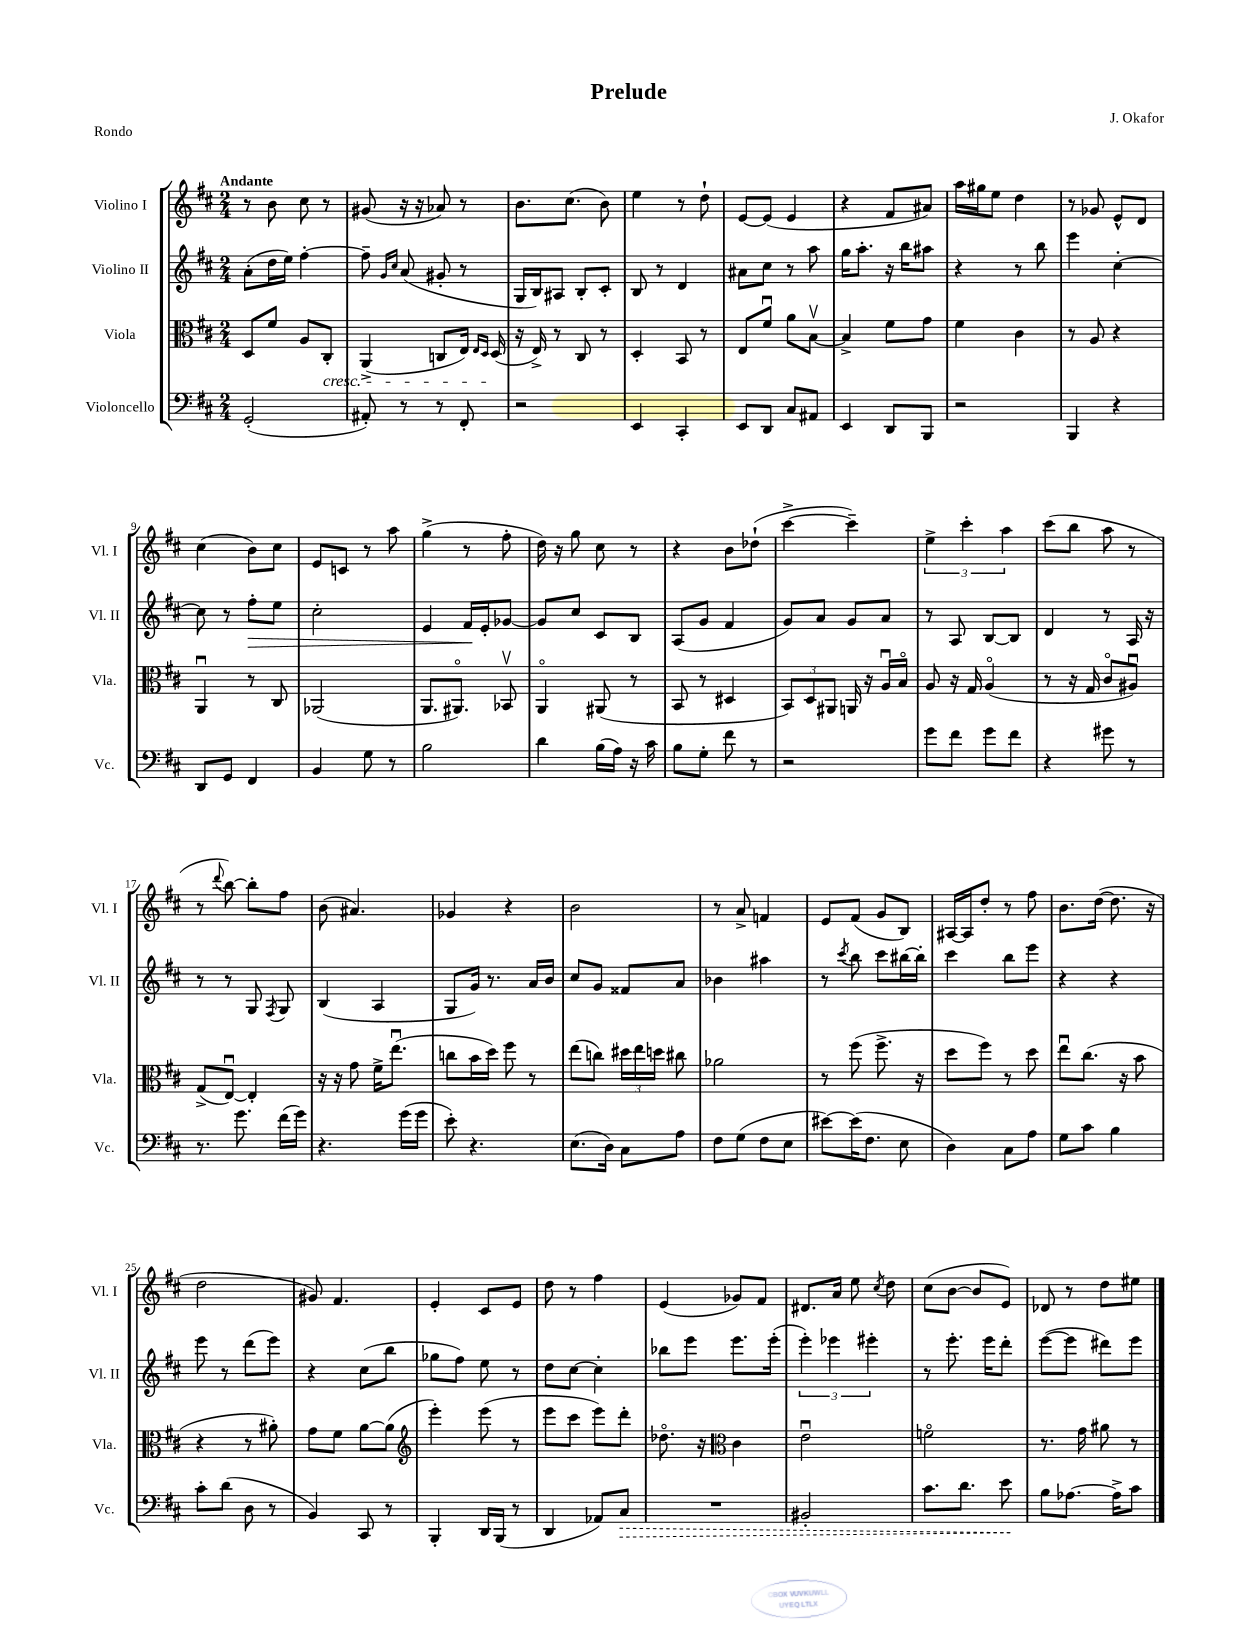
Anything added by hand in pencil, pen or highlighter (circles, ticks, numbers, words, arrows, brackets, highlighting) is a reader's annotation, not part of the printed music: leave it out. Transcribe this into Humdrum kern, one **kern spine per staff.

**kern	**kern	**kern	**kern
*staff4	*staff3	*staff2	*staff1
*clefF4	*clefC3	*clefG2	*clefG2
*k[f#c#]	*k[f#c#]	*k[f#c#]	*k[f#c#]
*M2/4	*M2/4	*M2/4	*M2/4
(2GG'/	8D/L	(8a'\L	8r
.	8f#/J	16dd\L	8b\
.	.	16ee\JJ)	.
.	8A/L	[4ff#'\	8cc#\
.	8C#'/J	.	8r
=	=	=	=
8AA#'/)	(4AA^/	8ff#~\]	(8g#/
.	.	16qqg/LL	.
.	.	16qqcc#/JJ	.
8r	.	(8a/	16r
.	.	.	16r
8r	8C/L	8g#'/	8a-/)
8FF#'/	16E/Jk)	8r	8r
.	16qqE/LL	.	.
.	16qqD/JJ	.	.
.	(16D/	.	.
=	=	=	=
2r	16r	16G/LL	8.b\L
.	16E^/)	16B/J)	.
.	8r	8A#/J	.
.	.	.	(8.cc#\J
.	8C#/	8B'/L	.
.	8r	8c#'/J	8b\)
=	=	=	=
4EE/	4D'/	8B/	4ee\
.	.	8r	.
4CC#'/	8BB/	4d/	8r
.	8r	.	8dd`\
=	=	=	=
8EE/L	8E/L	8a#\L	[8e/L
8DD/J	8f#u/J	8cc#\J	(8e/]J
8C#/L	8a\L	8r	4e/
8AA#/J	[8Bv\J	8aa\	.
=	=	=	=
4EE/	4B^/]	16gg\LK	4r
.	.	8.aa'\J	.
8DD/L	8f#\L	16r	8f#/L
.	.	16bb\LK	.
8BBB/J	8g\J	8aa#\J	8a#/J)
=	=	=	=
2r	4f#\	4r	16aa\LL
.	.	.	16gg#\J
.	.	.	8ee\J
.	4c#\	8r	4dd\
.	.	8bb\	.
=	=	=	=
4BBB/	8r	4eee\	8r
.	8A/	.	8g-/
4r	4r	[4cc#'\	8e^^/L
.	.	.	8d/J
=	=	=	=
8DD/L	4AAu/	8cc#\]	(4cc#\
8GG/J	.	8r	.
4FF#/	8r	8ff#'\L	8b\L)
.	8C#/	8ee\J	8cc#\J
=	=	=	=
4BB/	(2AA-/	2cc#'\	8e/L
.	.	.	8c/J
8G\	.	.	8r
8r	.	.	8aa\
=	=	=	=
2B\	8.AA/L	4e/	(4gg^\
.	8.AA#o/J)	.	.
.	.	16f#/LL	8r
.	.	16e'/J	.
.	8BB-v/	[8g-/J	8ff#'\
=	=	=	=
4d\	4AAo/	8g-/]L	16dd\)
.	.	.	16r
.	.	8cc#/J	8gg\
(16B\LL	(8AA#/	8c#/L	8cc#\
16A\JJ)	.	.	.
16r	8r	8B/J	8r
16c#\	.	.	.
=	=	=	=
8B\L	8BB/	(8A/L	4r
8G'\J	8r	8g/J	.
8f#\	4D#/	4f#/	8b\L
8r	.	.	(8dd-`\J
=	=	=	=
2r	12BB/L)	8g/L)	[4ccc#^\
.	12D/	.	.
.	.	8a/J	.
.	12AA#/J	.	.
.	16AA/	8g/L	4ccc#~\])
.	16r	.	.
.	16Au/LL	8a/J	.
.	16Bo/JJ	.	.
=	=	=	=
8g\L	8A/	8r	6ee^\
8f#\J	16r	8A/	.
.	.	.	6ccc#'\
.	16G/	.	.
8g\L	(4Ao/	[8B/L	.
.	.	.	6aa\
8f#\J	.	8B/]J	.
=	=	=	=
4r	8r	4d/	(8ccc#\L
.	16r	.	8bb\J
.	16G/	.	.
8g#\	8c#o/L	8r	8aa\
8r	8A#u/J)	16A/	8r
.	.	16r	.
=	=	=	=
8.r	(8G^/L	8r	8r
.	.	.	8qqddd/
.	[8Eu/J)	8r	[8bb\)
8.g\	.	.	.
.	4E'/]	8G/	8bb'\]L
.	.	8qF#/	.
(16f#\LL	.	8G/	8ff#\J
16g\JJ)	.	.	.
=	=	=	=
4.r	16r	(4B/	(8b\
.	16r	.	.
.	8g\	.	4.a#/)
.	16f#^\LK	4A/	.
.	(8.eeu\J	.	.
(16g\LL	.	.	.
16g\JJ	.	.	.
=	=	=	=
8e'\)	8cc\L	8G/L	4g-/
4.r	16b\L	16g/Jk)	.
.	16dd\JJ)	8.r	.
.	8ff#\	.	4r
.	8r	16a/LL	.
.	.	16b/JJ	.
=	=	=	=
(8.E\L	(8ee\L	8cc#/L	2b\
.	8cc\J)	8g/J	.
16D\Jk)	.	.	.
8C#\L	24dd#\LL	8f##/L	.
.	24ee\	.	.
.	24dd\JJ	.	.
8A\J	8cc#\	8a/J	.
=	=	=	=
8F#\L	2a-\	4b-\	8r
(8G\J	.	.	8a^/
8F#\L	.	4aa#\	4f/
8E\J	.	.	.
=	=	=	=
[8e#\L)	8r	8r	8e/L
.	.	8qccc#/	.
(16e#\]K	(8ff#\	8bb\	(8f#/J
8.F#\J	.	.	.
.	8.ff#^\	8ccc#\L	8g/L
8E\	.	[16bb#\L	8B/J)
.	16r	16bb#'\]JJ	.
=	=	=	=
4D\)	8dd\L	4ccc#\	[16A#/LL
.	.	.	16A#/]J
.	8ff#\J)	.	8dd'/J
8C#\L	8r	8bb\L	8r
8A\J	8dd\	8eee\J	8ff#\
=	=	=	=
8G\L	8eeu\L	4r	8.b\L
8c#\J	(8.cc#\J	.	.
.	.	.	([16dd\Jk
4B\	.	4r	8.dd\]
.	16r	.	.
.	8b\	.	.
.	.	.	16r
=	=	=	=
8c#'\L	4r	8eee\	2dd\
(8d\J	.	8r	.
8D\	8r	(8ddd\L	.
8r	8a#'\)	8eee\J)	.
=	=	=	=
4BB/)	8g\L	4r	8g#/)
.	8f#\J	.	4.f#/
8CC#/	[8a\L	(8cc#\L	.
8r	(8a\]J	8bb\J	.
=	=	=	=
*	*clefG2	*	*
4BBB'/	4eee'\)	8gg-\L	4e'/
.	.	8ff#\J)	.
16DD/LL	(8eee\	8ee\	8c#/L
(16BBB/JJ	.	.	.
8r	8r	8r	8e/J
=	=	=	=
4DD/	8eee\L	8dd\L	8dd\
.	8ccc#\J	[8cc#\J	8r
8AA-/L)	8eee\L)	4cc#'\]	4ff#\
8C#/J	8ddd'\J	.	.
=	=	=	=
2r	8.dd-o\	8bb-\L	(4e/
.	.	8eee\J	.
.	16r	.	.
*	*clefC3	*	*
.	4c#\	8.eee\L	8g-/L)
.	.	.	8f#/J
.	.	(16eee'\Jk	.
=	=	=	=
2BB#'/	2eu\	6eee'\)	8.d#/L
.	.	6eee-\	.
.	.	.	16a/Jk
.	.	.	8ee\
.	.	6eee#'\	.
.	.	.	8qcc#/
.	.	.	8dd\
=	=	=	=
8.c#\L	2fo\	8r	(8cc#\L
.	.	8.eee'\	[8b\J
8.d\J	.	.	.
.	.	.	8b/]L
.	.	16eee\LK	.
8e\	.	8ddd'\J	8e/J)
=	=	=	=
8B\L	8.r	([8eee\L	8d-/
[8.A-\J	.	8eee\]J	8r
.	16g\	.	.
.	8a#\	8ddd#\L)	8dd\L
16A-^\]LK	.	.	.
8c#\J	8r	8eee\J	8ee#\J
==	==	==	==
*-	*-	*-	*-
